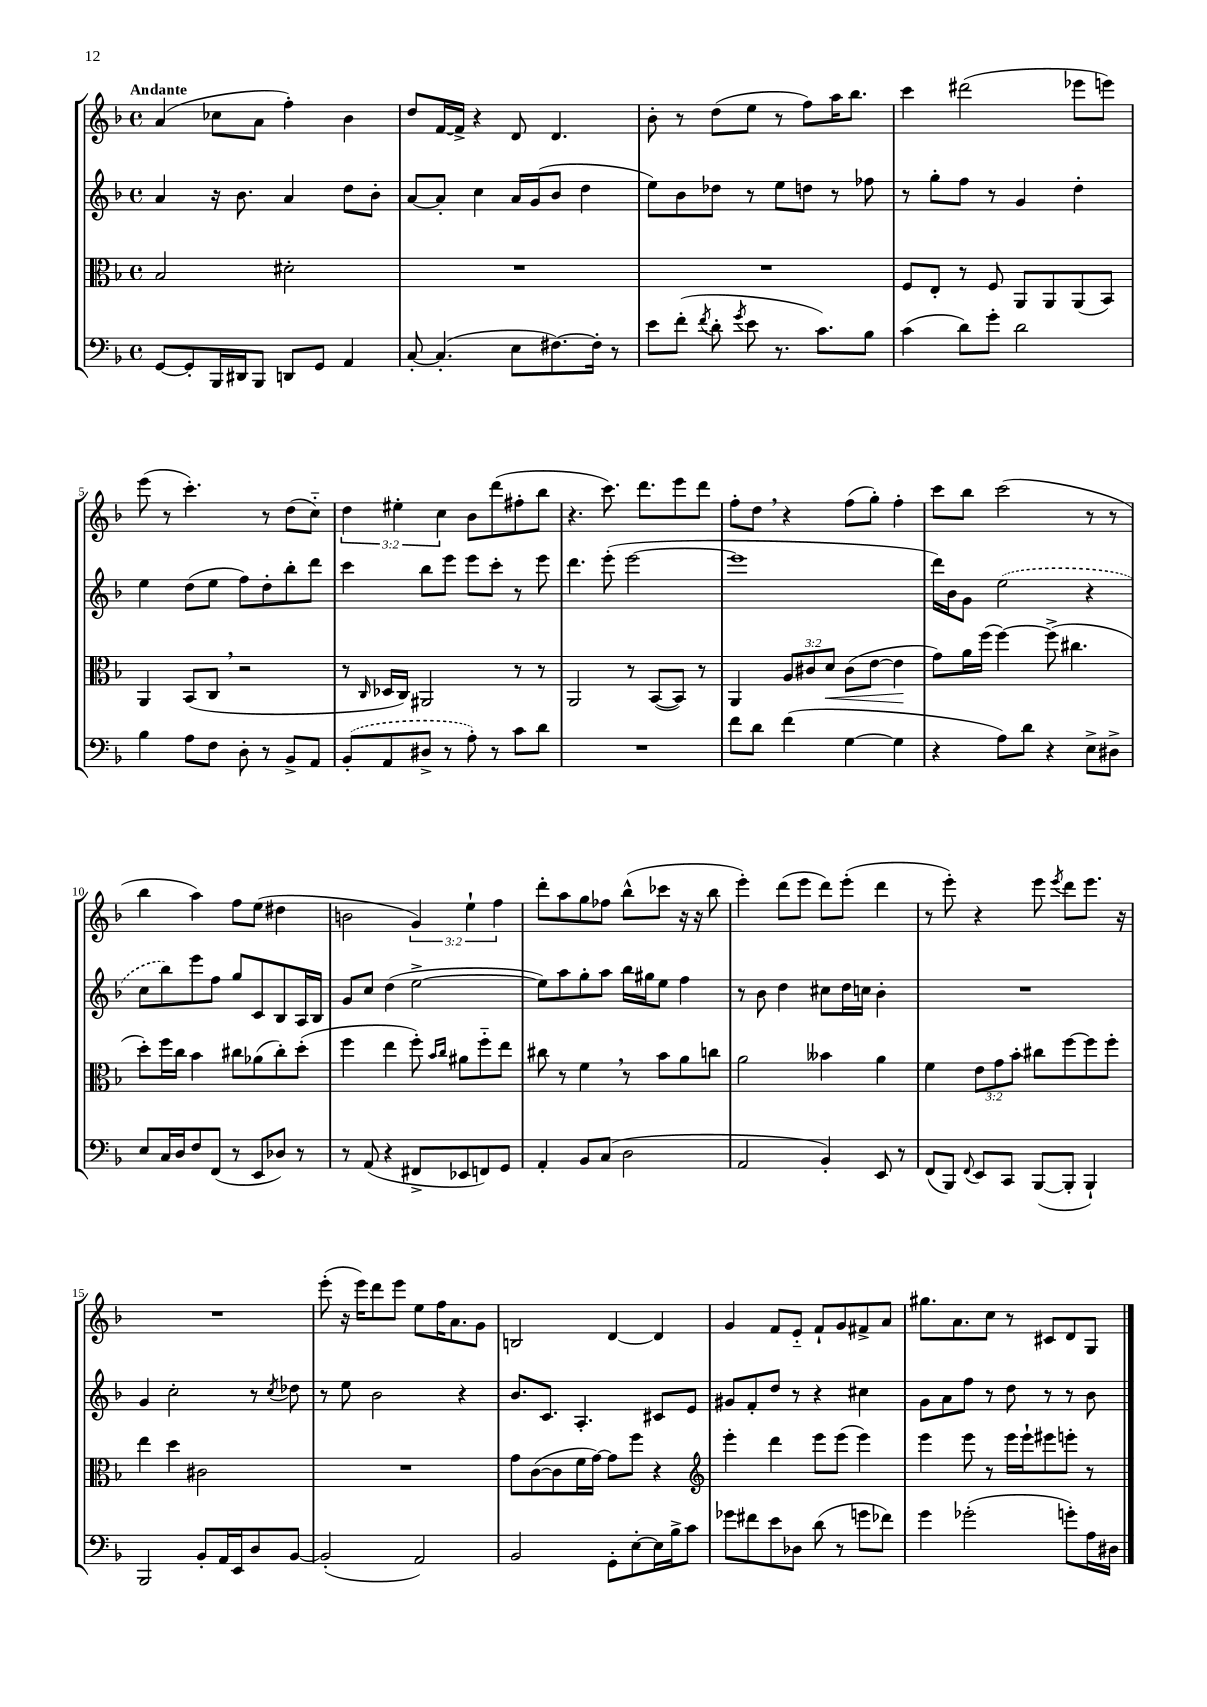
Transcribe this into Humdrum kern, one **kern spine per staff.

**kern	**kern	**kern	**kern
*staff4	*staff3	*staff2	*staff1
*clefF4	*clefC3	*clefG2	*clefG2
*k[b-]	*k[b-]	*k[b-]	*k[b-]
*M4/4	*M4/4	*M4/4	*M4/4
*met(c)	*met(c)	*met(c)	*met(c)
[8GG	2B-	4a	(4a
8GG']	.	.	.
16BBB-	.	16r	8cc-
16DD#	.	8.b-	.
8BBB-	.	.	8a
8DD	2d#'	4a	4ff')
8GG	.	.	.
4AA	.	8dd	4b-
.	.	8b-'	.
=	=	=	=
[8C'	1r	[8a	8dd
(4.C']	.	8a']	[16f
.	.	.	16f^]
.	.	4cc	4r
8E	.	16a	8d
.	.	(16g	.
[8.F#)	.	8b-	4.d
.	.	4dd	.
16F#']	.	.	.
8r	.	.	.
=	=	=	=
8e	1r	8ee)	8b-'
(8f'	.	8b-	8r
8qf	.	.	.
8d'	.	8dd-	(8dd
8qg	.	.	.
8e	.	8r	8ee
8.r	.	8ee	8r
.	.	8dd	8ff)
8.c)	.	.	.
.	.	8r	16aa
.	.	.	8.bb-
8B-	.	8ff-	.
=	=	=	=
(4c	8F	8r	4ccc
.	8E'	8gg'	.
8d)	8r	8ff	(2ddd#
8g'	8F	8r	.
2d	8AA	4g	.
.	8AA	.	.
.	(8AA	4dd'	8eee-
.	8BB-)	.	8eee)
=	=	=	=
4B-	4AA	4ee	(8eee
.	.	.	8r
8A	(8BB-	(8dd	4.ccc')
8F	8C	8ee	.
8D'	2r	8ff)	.
8r	.	8dd'	8r
8BB-^	.	8bb-'	(8dd
8AA	.	8ddd	8cc'~)
=	=	=	=
(8BB-'	8r	4ccc	6dd
.	16qqC	.	.
8AA	16D-	.	.
.	.	.	6ee#'
.	16C)	.	.
8D#^	2AA#	8bb-	.
.	.	.	6cc
8r	.	8eee	.
8A')	.	8eee	8b-
8r	.	8ccc'	(8ddd
8c	8r	8r	8ff#'
8d	8r	8eee	8bb-
=	=	=	=
1r	2AA	4.ddd	4.r
.	.	(8eee'	8.ccc)
.	8r	[2eee	.
.	.	.	8.ddd
.	([8BB-	.	.
.	8BB-])	.	8eee
.	8r	.	8ddd
=	=	=	=
8f	4AA	1eee]	8ff'
8d	.	.	8dd
(4f	12A	.	4r
.	12c#	.	.
.	12d	.	.
[4G	(8c#	.	(8ff
.	[8e	.	8gg')
4G]	4e]	.	4ff'
=	=	=	=
4r	8g)	16ddd)	8ccc
.	.	16b-	.
.	16a	8g	8bb-
.	(16ff	.	.
8A)	[4ff)	(2ee	(2ccc
8d	.	.	.
4r	(8ff^]	.	.
.	4.cc#	.	.
8E^	.	4r	8r
8D#^	.	.	8r
=	=	=	=
8E	8dd')	8cc	4bb-
16C	16ff	8bb-)	.
16D	16cc	.	.
8F	4b-	8eee	4aa)
(8FF	.	8ff	.
8r	8cc#	8gg	8ff
8EE	(8a-	8c	(8ee
8D-)	8cc#')	8B-	4dd#
8r	(8dd'	16A	.
.	.	16B-	.
=	=	=	=
8r	4ff	8g	2b
(8AA	.	8cc	.
4r	4ee	(4dd	.
8FF#^	8ff')	[2ee^	6g)
.	16qqb-	.	.
.	16qqcc	.	.
8EE-	8a#	.	.
.	.	.	6ee`
8FF)	8ff'~	.	.
.	.	.	6ff
8GG	8ee	.	.
=	=	=	=
4AA'	8cc#	8ee])	8ddd'
.	8r	8aa	8aa
8BB-	4f	8gg'	8gg
(8C	.	8aa	8ff-
2D	8r	16bb-	(8bb-^^
.	.	16gg#	.
.	8b-	8ee	8ccc-
.	8a	4ff	16r
.	.	.	16r
.	8cc	.	8bb-
=	=	=	=
2AA	2a	8r	4eee')
.	.	8b-	.
.	.	4dd	(8ddd
.	.	.	8eee
4BB-')	4b--	8cc#	8ddd)
.	.	16dd	(8eee'
.	.	16cc	.
8EE	4a	4b-'	4ddd
8r	.	.	.
=	=	=	=
(8FF	4f	1r	8r
8BBB-)	.	.	8eee')
8qqFF	.	.	.
8EE	12e	.	4r
.	12g	.	.
8CC	.	.	.
.	12b-'	.	.
([8BBB-	8cc#	.	8eee
.	.	.	8qeee
8BBB-']	[8ff	.	8ddd
4BBB-`)	8ff]	.	8.eee
.	8ff'	.	.
.	.	.	16r
=	=	=	=
2BBB-	4ee	4g	1r
.	4dd	2cc'	.
8BB-'	2c#	.	.
16AA	.	.	.
16EE	.	.	.
8D	.	8r	.
.	.	8qcc	.
[8BB-	.	8dd-	.
=	=	=	=
(2BB-']	1r	8r	(8eee'
.	.	8ee	16r
.	.	.	16eee)
.	.	2b-	8ddd
.	.	.	8eee
2AA)	.	.	8ee
.	.	.	16ff
.	.	.	8.a
.	.	4r	.
.	.	.	8g
=	=	=	=
2BB-	8g	8.b-	2B
.	([8c	.	.
.	.	8.c	.
.	8c]	.	.
.	16f	4.A'	.
.	[16g)	.	.
8GG'	8g]	.	[4d
[8E'	8ff	.	.
16E]	4r	8c#	4d]
16B-^	.	.	.
8c	.	8e	.
=	=	=	=
*	*clefG2	*	*
8g-	4eee'	8g#	4g
8f#	.	8f'	.
8e	4ddd	8dd	8f
8D-	.	8r	8e'~
(8d	8eee	4r	8f`
8r	(8eee	.	8g
8g	4eee)	4cc#	8f#^
8f-)	.	.	8a
=	=	=	=
4g	4eee	8g	8.gg#
.	.	8a	.
.	.	.	8.a
(2g-'	8eee	8ff	.
.	8r	8r	8cc
.	16eee	8dd	8r
.	16eee`	.	.
.	8eee#	8r	8c#
8g')	8eee'	8r	8d
16A	8r	8b-	8G
16D#	.	.	.
==	==	==	==
*-	*-	*-	*-
